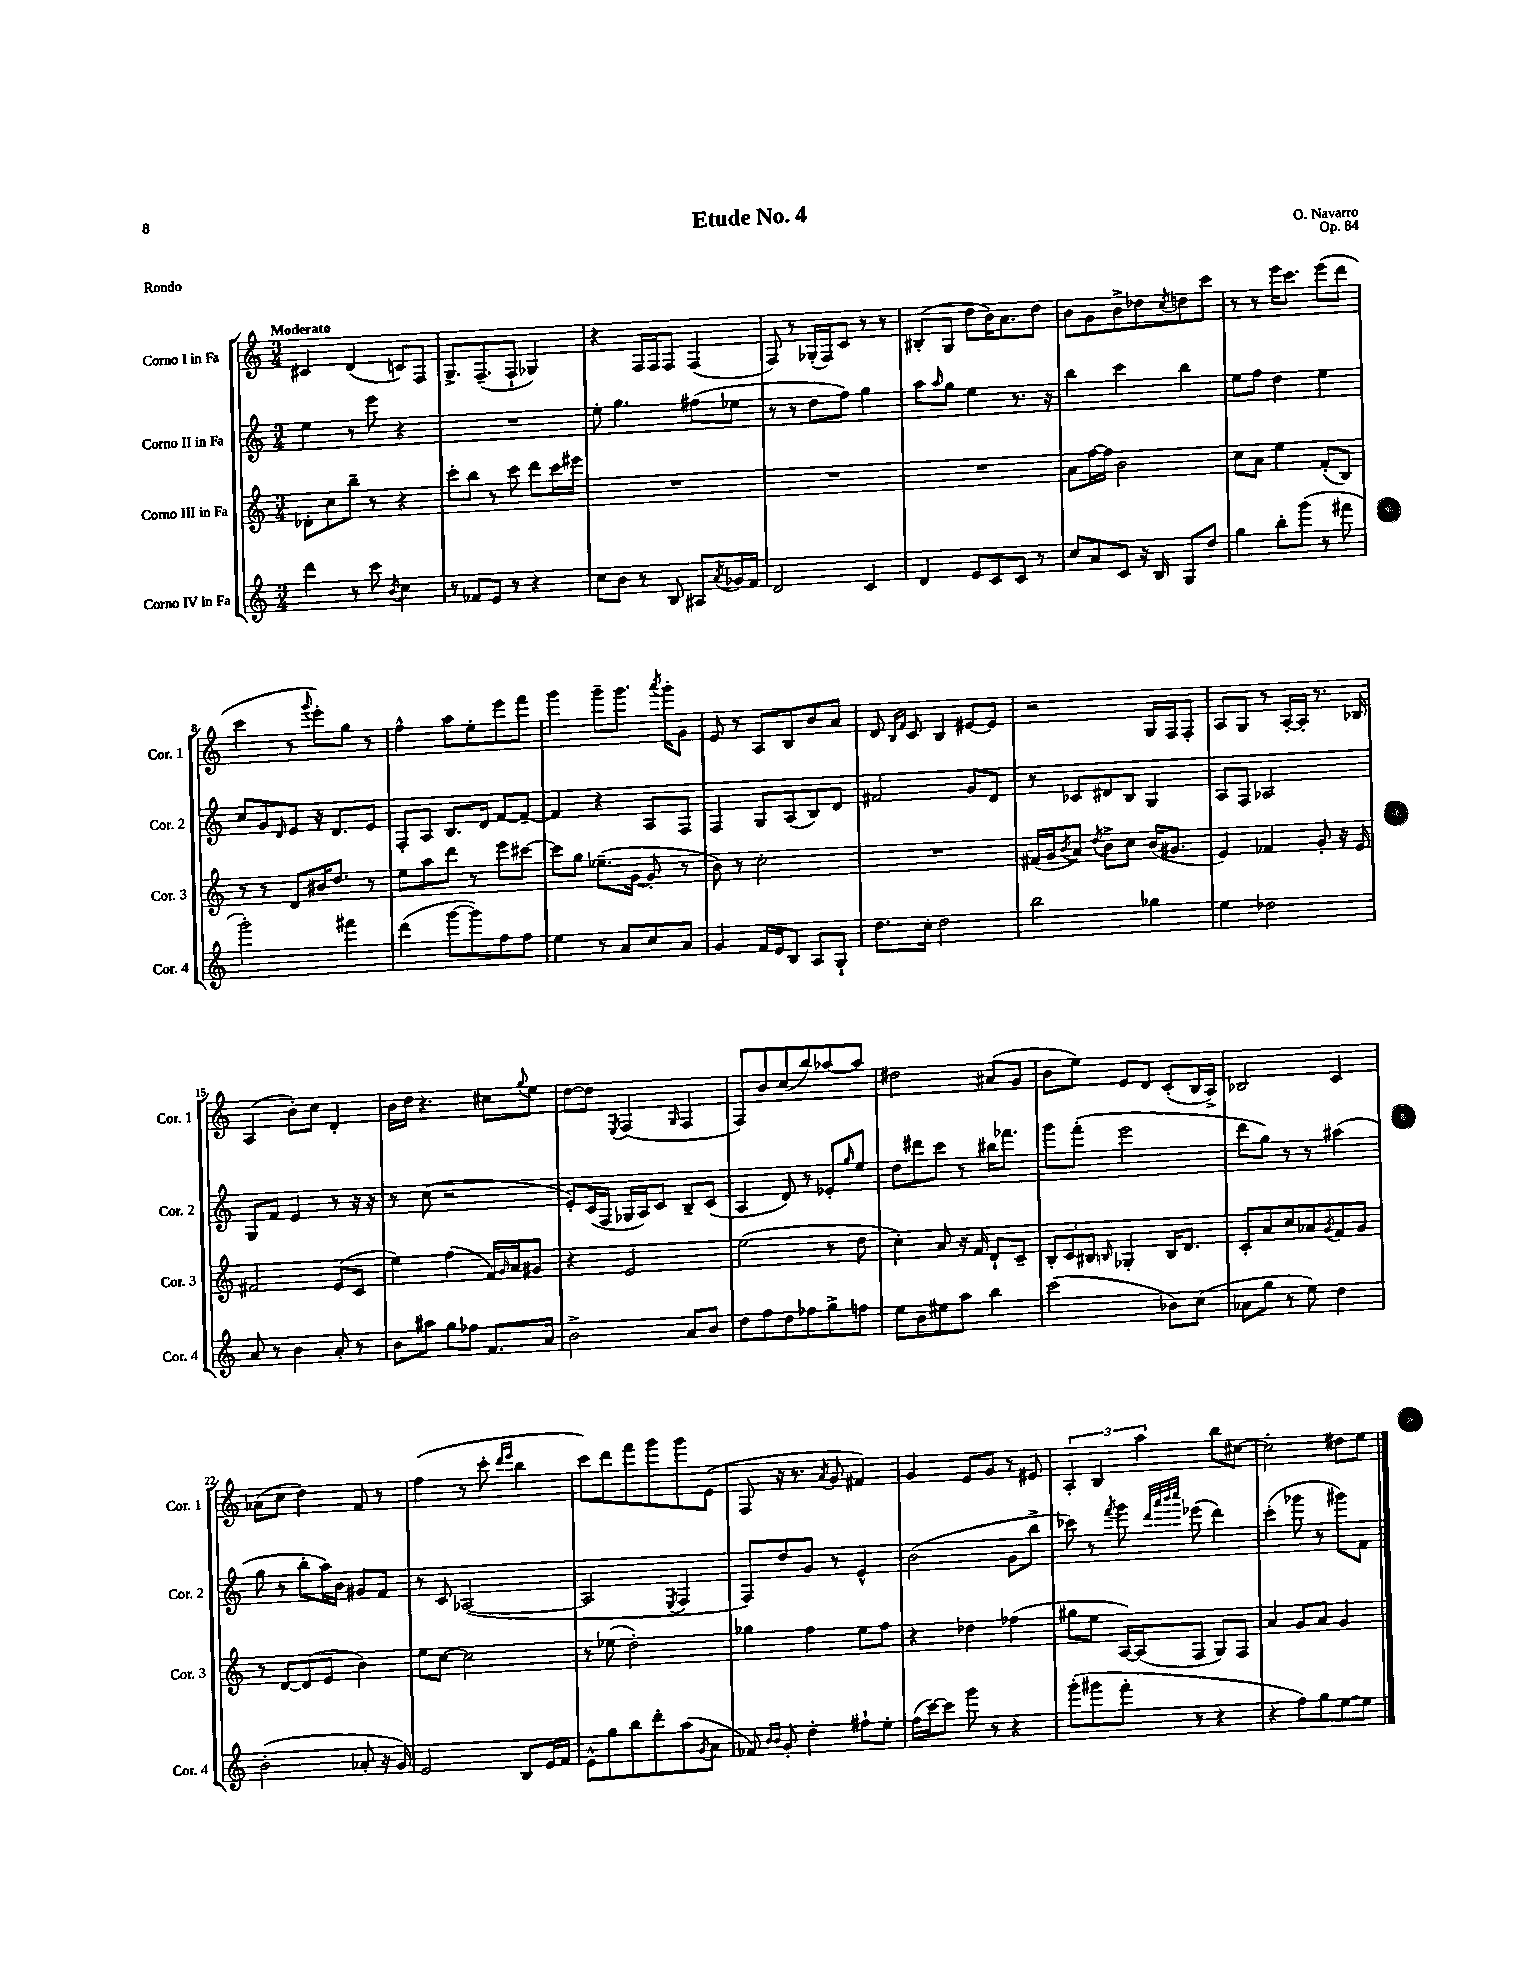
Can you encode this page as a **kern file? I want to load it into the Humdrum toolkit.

**kern	**kern	**kern	**kern
*staff4	*staff3	*staff2	*staff1
*clefG2	*clefG2	*clefG2	*clefG2
*k[]	*k[]	*k[]	*k[]
*M3/4	*M3/4	*M3/4	*M3/4
4ddd\	8d-'\L	4ee\	4c#/
.	8cc\	.	.
8r	8bb~\J	8r	(4d/
8ccc\	8r	8eee\	.
8qb/	.	.	.
4cc\	4r	4r	8c/L)
.	.	.	8F/J
=	=	=	=
8r	8ccc'\L	2.r	8.G^/L
8f-/L	8bb\J	.	.
.	.	.	(8.F~/
8e/J	8r	.	.
8r	8ccc\	.	8F`/J
4r	8ddd\L	.	4G-/)
.	16ccc\L	.	.
.	16eee#\JJ	.	.
=	=	=	=
8cc\L	2.r	8ee'\	4r
8b\J	.	4.gg\	.
8r	.	.	16F/LL
.	.	.	16F/J
8B/	.	.	8F/J
8A#/L	.	(8ff#\L	(4F/
8qa/	.	.	.
16g-/L	.	8ee-\J	.
16f/JJ	.	.	.
=	=	=	=
2d/	2.r	8r	8F/)
.	.	8r	8r
.	.	8dd\L	(16G-'/LL
.	.	.	16F/J)
.	.	8ff\J)	8c/J
4c/	.	4gg\	8r
.	.	.	8r
=	=	=	=
4d/	2.r	8aa\L	(8B#'/L
.	.	16qqaa/	.
.	.	8gg\J	8G/J
8e/L	.	4ee\	8dd\L
8c/	.	.	16b\K)
.	.	.	8.a\
8c/J	.	8.r	.
8r	.	.	8dd\J
.	.	16r	.
=	=	=	=
8cc/L	8a\L	4bb\	8b\L
8a/	[16ff\L	.	8g\
.	16ff\]JJ	.	.
8c/J	2b\	4ccc\	8b^\
16r	.	.	8dd-\
16B/	.	.	.
.	.	.	8qcc/
8G/L	.	4bb\	8dd\
8dd/J	.	.	8ccc\J
=	=	=	=
4gg\	8cc\L	8ee\L	8r
.	8a\J	8ff\J	8r
8bb'\L	4ee\	4dd\	16eee\LK
.	.	.	8.ccc\J
(8ggg\J	.	.	.
8r	(8f'/L	4ee\	(8eee\L
8fff#\	8B/J)	.	8ddd\J
=	=	=	=
2ggg'\)	8r	8cc/L	4ccc\
.	8r	8g/	.
.	.	16qqd/	.
.	8d/L	8e/J	8r
.	.	.	8qqggg/
.	16b#/K	16r	8eee'\L)
.	8.dd/J	8.d/L	.
4fff#\	.	.	8gg\J
.	8r	8e/J	8r
=	=	=	=
(4ddd\	8ee\L	8F'/L	4ff^^\
.	8aa\	8A/J	.
[8ggg\L	8ddd\J	8.B/L	8aa\L
8ggg\])	8r	.	8ee'\
.	.	16d/Jk	.
8ff\	8eee\L	[8f/L	8eee\
8ff\J	[8ccc#\J	8f~/_J	8fff\J
=	=	=	=
4ee\	8ccc#\]L	4f/]	4ggg\
.	8gg\J	.	.
8r	(8.ee-~\L	4r	8ggg~\L
8a/L	.	.	8.ggg\J
.	[16g\Jk	.	.
8cc/	8g'/]	8A/L	.
.	.	.	8qaaa/
.	.	.	16ggg'\LK
8a/J	8r	8F/J	8g\J
=	=	=	=
4g/	8b\)	4F/	8e/
.	8r	.	8r
16f/LL	2cc'\	8G/L	8A/L
16e/J	.	.	.
8B/J	.	(8A/	8B/
8A/L	.	8B/)	8b/
8G`/J	.	8d/J	8a/J
=	=	=	=
8.dd\L	2.r	2f#/	8d/
.	.	.	16qqB/LL
.	.	.	16qqf/JJ
.	.	.	8c/
16cc'\Jk	.	.	.
2dd\	.	.	4B/
.	.	8g/L	[8e#/L
.	.	8d/J	8e#/]J
=	=	=	=
2bb\	(16f#/LL	8r	2r
.	16g/J	.	.
.	8qb/	.	.
.	8a/J)	8c-/L	.
.	8qdd/	.	.
.	8b^\L	8d#/	.
.	8cc\J	8B/J	.
4gg-\	(16b/LK	4G/	16G/LL
.	8.g#/J	.	16F/J
.	.	.	8F'/J
=	=	=	=
4ee\	4e/)	8A/L	8A/L
.	.	8F/J	8G/J
2dd-\	4f-/	2A-/	8r
.	.	.	[16A'/LL
.	.	.	16A'/]JJ
.	8g'/	.	8.r
.	16r	.	.
.	16e/	.	16B-/
=	=	=	=
8a/	2f#/	8G/L	(4A/
8r	.	8f/J	.
4b\	.	4e/	8b'\L)
.	.	.	8cc\J
8a'/	(8e/L	8r	4d'/
8r	8c/J	16r	.
.	.	16r	.
=	=	=	=
8b\L	4ee\)	8r	16b\LL
.	.	.	16dd\JJ
8aa#\J	.	(8cc\	4.r
8gg\L	(4ff\	2r	.
8ff-\J	.	.	.
8.f/L	16f/LL)	.	8cc#\L
.	16qqg/	.	.
.	16a/J	.	.
.	.	.	8qqgg/
.	8g#/J	.	8ee\J
16a/Jk	.	.	.
=	=	=	=
2b^\	4r	8e'/L)	[8dd\L
.	.	(16c/L	8dd\]J
.	.	16F/JJ	.
.	.	.	8qE/
.	2e/	16G-/LL	(4F/
.	.	16A/J)	.
.	.	8c/J	.
.	.	.	16qqG/
8a/L	.	8B~/L	4F/
8b/J	.	(8c/J	.
=	=	=	=
8dd\L	(2ee\	4A/	8F/L)
8ff\	.	.	8b/
8dd\	.	8d/)	(8cc/
8ff-\	.	8r	8bb/)
8gg^\	8r	8e-'/L	[8aa-/
.	.	16qqgg/	.
8ff\J	8dd\	8ee/J	8aa-/]J
=	=	=	=
8ee\L	4cc'\)	8dd\L	2dd#\
8b\	.	8ddd#\	.
8ee#\	8a/	8ccc\J	.
8aa\J	16r	8r	.
.	16f/	.	.
4bb\	8d`/L	16bb#\LK	(8a#/L
.	.	8.fff-\J	.
.	8c~/J	.	8g/J
=	=	=	=
(2ccc\	12B'/L	8ggg\L	8b\L
.	12c/	.	.
.	.	(8fff'\J	8ee\J)
.	12B#/J	.	.
.	16qqB/	.	.
.	4G-'/	2eee\	8e/L
.	.	.	8d/J
8b-\L)	16B/LK	.	(8c'/L
.	8.d/J	.	.
(8cc\J	.	.	16B/L
.	.	.	16A^/JJ)
=	=	=	=
8a-\L	8c'/L	8ddd\L	2B-/
8gg\J	8a/	8gg\J)	.
8r	8cc/	8r	.
8ee\)	8a-/	8r	.
.	8qg/	.	.
4dd\	8f/	(4aa#\	4c/
.	8g/J	.	.
=	=	=	=
(2b'\	8r	8gg\	(8a-\L
.	[8d/L	8r	8cc\J
.	(8d/]	8bb'\L	4dd\)
.	8e/J	16aa\L)	.
.	.	16b\JJ	.
8a-'/	4b\)	8g#/L	8f/
16r	.	8f/J	8r
16g/)	.	.	.
=	=	=	=
2e/	8ee\L	8r	(4ff\
.	[8cc\J	8c/	.
.	2cc\]	([2A-/	8r
.	.	.	8ccc'\
.	.	.	16qqddd/LL
.	.	.	16qqeee/JJ
8B/L	.	.	4bb\
16e/L	.	.	.
16f/JJ	.	.	.
=	=	=	=
8e^^\L	8r	2A-/]	8ccc\L)
8gg\	(8ee-\	.	8ddd\
8bb\	2dd'\)	.	8fff\
8ddd'\	.	.	8ggg\
.	.	8qE/	.
(8aa\	.	4F/	8ggg\
8qg/	.	.	.
8a\J	.	.	(8e\J
=	=	=	=
8f-/)	4gg-\	8F/L)	8F/
16qqb/LL	.	.	.
16qqb/JJ	.	.	.
8g'/	.	8dd/	16r
.	.	.	8.r
4dd'\	4ff\	8g/J	.
.	.	.	8qa/
.	.	8r	8g/
8ff#`\L	8ee\L	4e^^/	4f#/)
8ee'\J	8ff\J	.	.
=	=	=	=
(16ff\LL	4r	(2b\	4g/
[16ccc\J)	.	.	.
8ccc\]J	.	.	.
8ggg\	4dd-\	.	8e/L
8r	.	.	8g/J
4r	(4ff-\	8g\L	8r
.	.	8bb^\J	8e#/
=	=	=	=
(8ggg'\L	8gg#\L	8ccc-\)	6A'/
8ggg#\	8ee\J	8r	.
.	.	.	6B/
.	.	8qfff/	.
8fff'\J	[16A/LL)	8ggg\	.
.	(16A/]J	.	.
.	.	.	6aa\
.	.	32qqddd/LLL	.
.	.	32qqaaa/	.
.	.	32qqbbb/	.
.	.	32qqcccc/JJJ	.
8r	8F/J	(8eee-\	.
4r	8G/L)	4ddd\)	8bb\L
.	8F/J	.	[8cc#\J
=	=	=	=
4r	4a/	(4ccc'\	2cc#'\]
8ff\L)	8g/L	8ggg-\	.
8gg\	8a/J	8r	.
[8ee\	4g/	8ggg#\L)	8dd#\L
8ee\]J	.	8f\J	8ee\J
==	==	==	==
*-	*-	*-	*-
